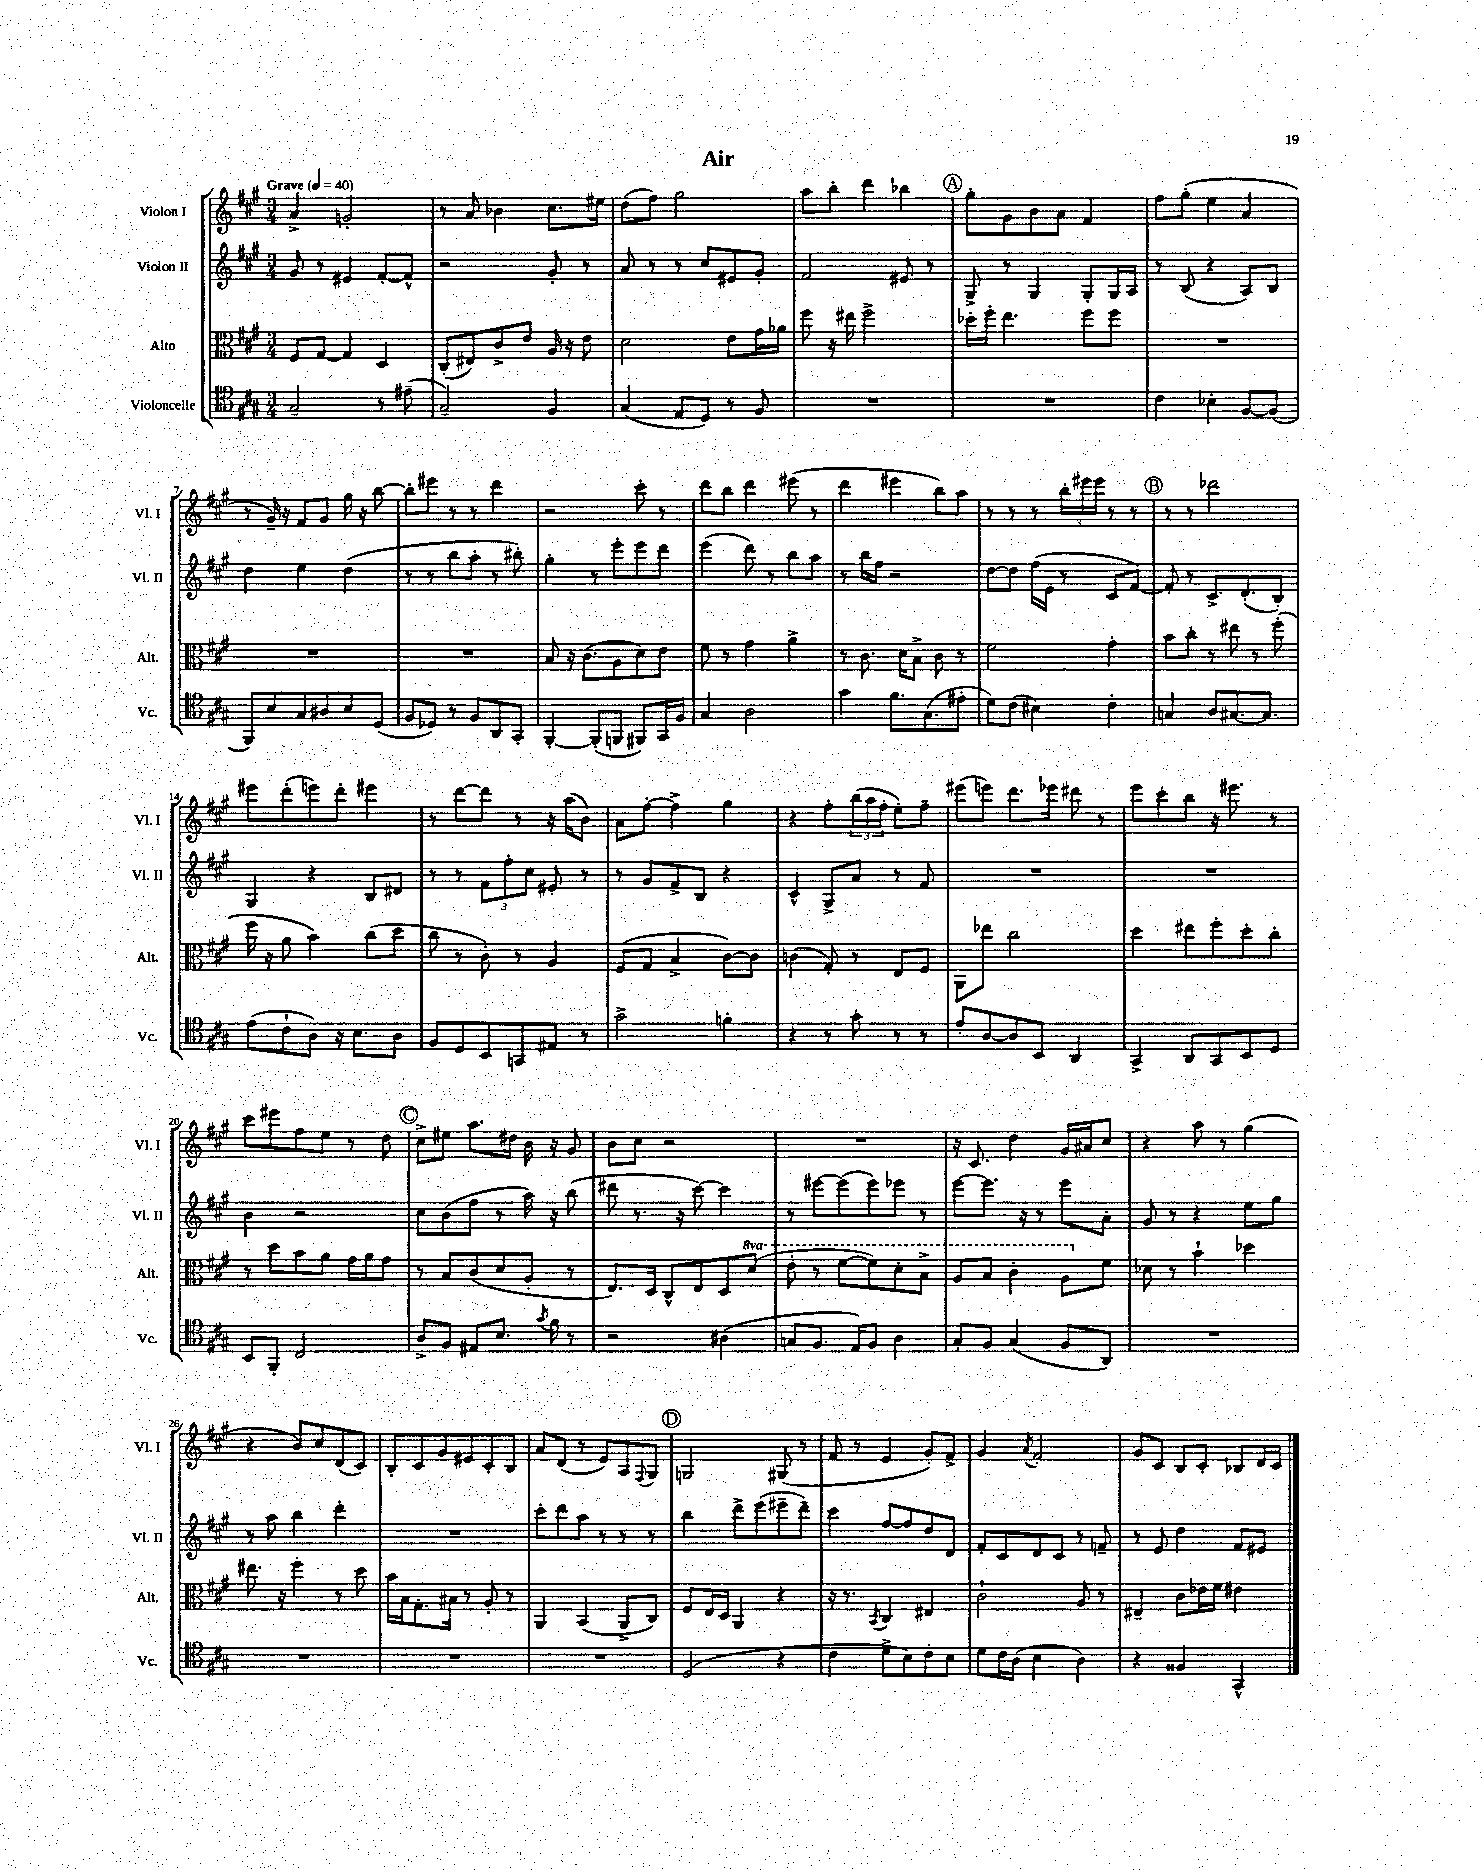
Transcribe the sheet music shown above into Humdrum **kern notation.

**kern	**kern	**kern	**kern
*part4	*part3	*part2	*part1
*staff4	*staff3	*staff2	*staff1
*I"Violoncelle	*I"Alto	*I"Violon II	*I"Violon I
*I'Vc.	*I'Alt.	*I'Vl. II	*I'Vl. I
*clefC4	*clefC3	*clefG2	*clefG2
*k[f#c#g#]	*k[f#c#g#]	*k[f#c#g#]	*k[f#c#g#]
*M3/4	*M3/4	*M3/4	*M3/4
*MM40	*MM40	*MM40	*MM40
=1	=1	=1	=1
!	!	!	!LO:TX:a:B:t=Grave
2G#~/	8F#/L	8g#/	4a^/
.	[8G#/J	8r	.
.	4G#/]	4e#X/	2gn'/
8r	4D/	[8f#'/L	.
(8e#X~\	.	8f#^^/J]	.
=2	=2	=2	=2
2G#~/)	(8C#'/L	2r	8r
.	8E#X/)	.	8a/
.	8c#^/	.	4b-X\
.	8e/J	.	.
4F#/	16A/	8g#'/	8.cc#\L
.	16r	.	.
.	8e\	8r	.
.	.	.	16ee#X\Jk
=3	=3	=3	=3
(4G#/	2d\	8a/	(8dd\L
.	.	8r	8ff#\J)
8E/L	.	8r	2gg#\
8D/J)	.	8cc#/L	.
8r	8e\L	8e#X/	.
8F#/	16g#\L	8g#'/J	.
.	16a-X\JJ	.	.
=4	=4	=4	=4
2.r	8ff#\	2f#/	8aa\L
.	16r	.	8bb'\J
.	16ee#X\	.	.
.	2ff#^\	.	4ddd\
.	.	8e#X/	4bb-X\
.	.	8r	.
!!LO:REH:place=s1:t=A
=5	=5	=5	=5
2.r	16dd-X'\LL	8G#^/	8gg#'\L
.	16ff#'\JJ	.	.
.	4.ee\	8r	8g#\
.	.	4G#/	8b\
.	.	.	8a\J
.	8ff#\L	8G#'/L	4f#/
.	8ff#\J	16G#/L	.
.	.	16A/JJ	.
=6	=6	=6	=6
4c#\	2.r	8r	8ff#\L
.	.	(8B/	(8gg#'\J
4B-X'\	.	4r	4ee\
[8F#/L	.	8A/L)	4a/
(8F#/J]	.	8B/J	.
!!LO:LB:g=z
=7	=7	=7	=7
8FF#/L)	2.r	4dd\	8r
8B/	.	.	16g#~/)
.	.	.	16r
8G#/	.	4ee\	8f#/L
8A#X/	.	.	8g#/J
8B/	.	(4dd\	16gg#\
.	.	.	16r
(8D/J	.	.	[8bb\
=8	=8	=8	=8
8F#/L	2.r	8r	8bb'\L]
8D-X/J)	.	8r	8eee#X\J
8r	.	8bb\L	8r
8F#/L	.	8aa'\J	8r
8AA/	.	8r	4ddd\
8GG#'/J	.	8bb#X'\)	.
=9	=9	=9	=9
[4FF#'/	8B/	4gg#'\	2r
.	16r	.	.
.	(8.c#\L	.	.
(8FF#'/L]	.	8r	.
8FFn/J	8A\	8eee'\L	.
8FF#X/L)	8d\)	8eee\	8ccc#'\
16GG#/L	8e\J	8ddd\J	8r
16F#/JJ	.	.	.
=10	=10	=10	=10
4G#/	8f#\	(4eee\	8ddd\L
.	8r	.	8bb\J
2A\	4g#\	8ddd\)	4ddd\
.	.	8r	.
.	4a^\	8bb\L	(8eee#X\
.	.	8aa\J	8r
=11	=11	=11	=11
4g#\	8r	8r	4ddd\
.	8.c#\	16bb\LL	.
.	.	16ff#\JJ	.
8.f#\L	.	2r	4eee#X\
.	16d\KL	.	.
.	8B^\J	.	.
(8.G#\	.	.	.
.	8c#\	.	8bb\L)
8e#X'\J	8r	.	8aa\J
=12	=12	=12	=12
8d\L)	2f#\	[8dd\L	8r
(8c#\J	.	8dd\J]	8r
4B#X\)	.	(16ff#\LL	8r
.	.	16e\JJ	.
.	.	8r	24bb'\LL
.	.	.	24eee#X\
.	.	.	24eee#\JJ
4c#'\	4g#'\	8c#/L	8r
.	.	[8f#/J)	8r
!!LO:REH:place=s1:t=B
=13	=13	=13	=13
4Gn/	8b\L	8f#'/]	8r
.	8cc#'\J	8r	8r
8A/L	8r	8.c#^/L	2ddd-X\
[8.G#X/	8ee#X\	.	.
.	.	(8.d'/	.
.	8r	.	.
8.G#/J]	.	.	.
.	(8ff#'\	8B'/J)	.
!!LO:LB:g=z
=14	=14	=14	=14
(8e\L	16ff#\	4G#/	8eee#X\L
.	16r	.	.
8c#`\	8a\	.	(8ddd'\
8A\J)	4b\)	4r	8eeen\)
16r	.	.	8ddd'\J
8.B\L	.	.	.
.	(8cc#\L	8B/L	4eee#X\
8A\J	8dd\J	8d#X/J	.
=15	=15	=15	=15
8F#/L	8cc#\	8r	8r
8D/	8r	8r	[8ddd\L
8BB/	8c#'\)	12f#\L	8ddd\J]
.	.	12ff#'\	.
8GGn/	8r	.	8r
.	.	12cc#\J	.
8E#X/J	4A/	8e#X'/	16r
.	.	.	(16aa\KL
8r	.	8r	8b\J)
=16	=16	=16	=16
2g#^\	(8F#/L	8r	8a\L
.	8G#/J	8g#/L	[8ff#'\J
.	4B^/	8f#^/	4ff#^\]
.	.	8B/J	.
4fn'\	[8c#\L)	4r	4gg#\
.	8c#\J]	.	.
=17	=17	=17	=17
4r	(4cn\	4c#^^/	4r
8r	8G#'/)	8G#^/L	8ff#'\L
8g#'\	8r	8a/J	(24bb\L
.	.	.	24aa\
.	.	.	24ff#'\JJ
8r	8E/L	8r	8ee'\L)
8r	8F#/J	8f#/	8ff#~\J
=18	=18	=18	=18
8e'/L	8AA\L	2.r	(8eee#X\L
[8A/	8ee-X\J	.	8eeen\J)
8A/]	2cc#\	.	8.ddd\L
8BB/J	.	.	.
.	.	.	16eee-X\Jk
4AA/	.	.	8ddd#X\
.	.	.	8r
=19	=19	=19	=19
4GG#^/	4dd\	2.r	8eee\L
.	.	.	8ccc#'\
8AA/L	8ee#X\L	.	8bb\J
8GG#/	8ff#'\	.	16r
.	.	.	8.eee#X\
8BB/	8dd'\	.	.
8D/J	8cc#'\J	.	8r
!!LO:LB:g=z
=20	=20	=20	=20
8BB/L	8r	4b\	8ccc#\L
8FF#'/J	8dd\L	.	8eee#X\
2C#/	8b\	2r	8ff#\
.	8a\J	.	8ee\J
.	16g#\LL	.	8r
.	16a\J	.	.
.	8g#\J	.	8dd\
!!LO:REH:place=s1:t=C
=21	=21	=21	=21
8A^/L	8r	8cc#\L	8cc#^\L
8F#/J	8B/L	(8b\	8ee#X\J
8E#X/L	(8c#/	8ff#\J	8.aa\L
8.B/J	8d/	8r	.
.	.	.	16dd#X\Jk
.	8A'/J	16aa\)	16b\
8qg#/	.	.	.
16f#\	.	16r	16r
8r	8r	(8bb\	8g#/
=22	=22	=22	=22
2r	8.E/L)	8ddd#X\	8b\L
.	.	8.r	8cc#\J
.	16D/Jk	.	.
.	8C#^^/L	.	2r
.	.	16r	.
.	8E/	[8ccc#\)	.
(4A#X\	8D/	4ccc#\]	.
*	*8va	*	*
.	(8dd/J	.	.
=23	=23	=23	=23
8Gn/L	8ee'\	8r	2.r
8.F#/J	8r	[8eee#X\L	.
.	[8ff#\L	(8eee#\]	.
16E/KL)	.	.	.
8F#/J	8ff#\])	8eee#\)	.
4A\	8dd'\	8eee-X\J	.
.	8b^\J	8r	.
=24	=24	=24	=24
8G#'/L	8a/L	[8eee\L	16r
.	.	.	8.c#/
8F#/J	8b/J	8.eee\J]	.
(4G#/	4cc#'\	.	4dd\
.	.	16r	.
.	.	8r	.
8F#/L	8a\L	8eee\L	16g#/LL
.	.	.	16a#X/J
*	*X8va	*	*
8AA/J)	8f#\J	8a'\J	8cc#/J
=25	=25	=25	=25
2.r	8d-X\	8g#/	4r
.	8r	8r	.
.	4b`\	4r	8aa\
.	.	.	8r
.	4dd-X\	8ee\L	(4gg#\
.	.	8gg#\J	.
!!LO:LB:g=z
=26	=26	=26	=26
2.r	8.ee#X\	8r	4r
.	.	8aa\	.
.	16r	.	.
.	4ff#'\	4bb\	8b/L)
.	.	.	8cc#/
.	8r	4ddd'\	(8d/
.	8dd\	.	8c#/J)
=27	=27	=27	=27
2.r	16b\LL	2.r	8B'/L
.	16B\J	.	.
.	8.G#'\	.	8c#/
.	.	.	8g#/
.	16B#X\Jk	.	.
.	8r	.	8e#X/
.	8A'/	.	8c#'/
.	8r	.	8B/J
=28	=28	=28	=28
2.r	4AA/	8ccc#'\L	8a/L
.	.	8ddd\	(8d/J
.	(4BB/	8aa\J	8r
.	.	8r	8e/L)
.	8AA^/L	8r	8A/
.	.	.	8qqF#/
.	8C#/J)	8r	8G#/J
!!LO:REH:place=s1:t=D
=29	=29	=29	=29
(2D/	8F#/L	4bb\	2Gn/
.	16E/L	.	.
.	16D/JJ	.	.
.	4AA/	8ddd^\L	.
.	.	(8eee\	.
4r	4r	8eee#X~\	(8G#X/
.	.	8ddd~\J)	8r
=30	=30	=30	=30
4c#\	16r	4ccc#\	8f#/
.	8.r	.	.
.	.	.	8r
.	8qBB/	.	.
8d^\L	4C#/	[8ff#/L	4e/
8B\)	.	8ff#/]	.
8c#'\	4E#X/	8dd/	8g#'/L)
8B\J	.	8d/J	8f#^/J
=31	=31	=31	=31
8d\L	2c#`\	8f#'/L	4g#/
16c#\L	.	8c#/	.
(16A\JJ	.	.	.
.	.	.	8qa/
4B\	.	8d/	2f#'/
.	.	8c#/J	.
4A\)	8A/	8r	.
.	8r	8fn~/	.
=32	=32	=32	=32
4r	4E#X~/	8r	8g#/L
.	.	8e/	8c#/J
4F##X/	8c#\L	4dd\	8B/L
.	16e-X\L	.	8c#'/J
.	16f#\JJ	.	.
4GG#^^/	4e#X\	8f#/L	8B-X/L
.	.	8e#X/J	16d/L
.	.	.	16c#/JJ
==	==	==	==
*-	*-	*-	*-
